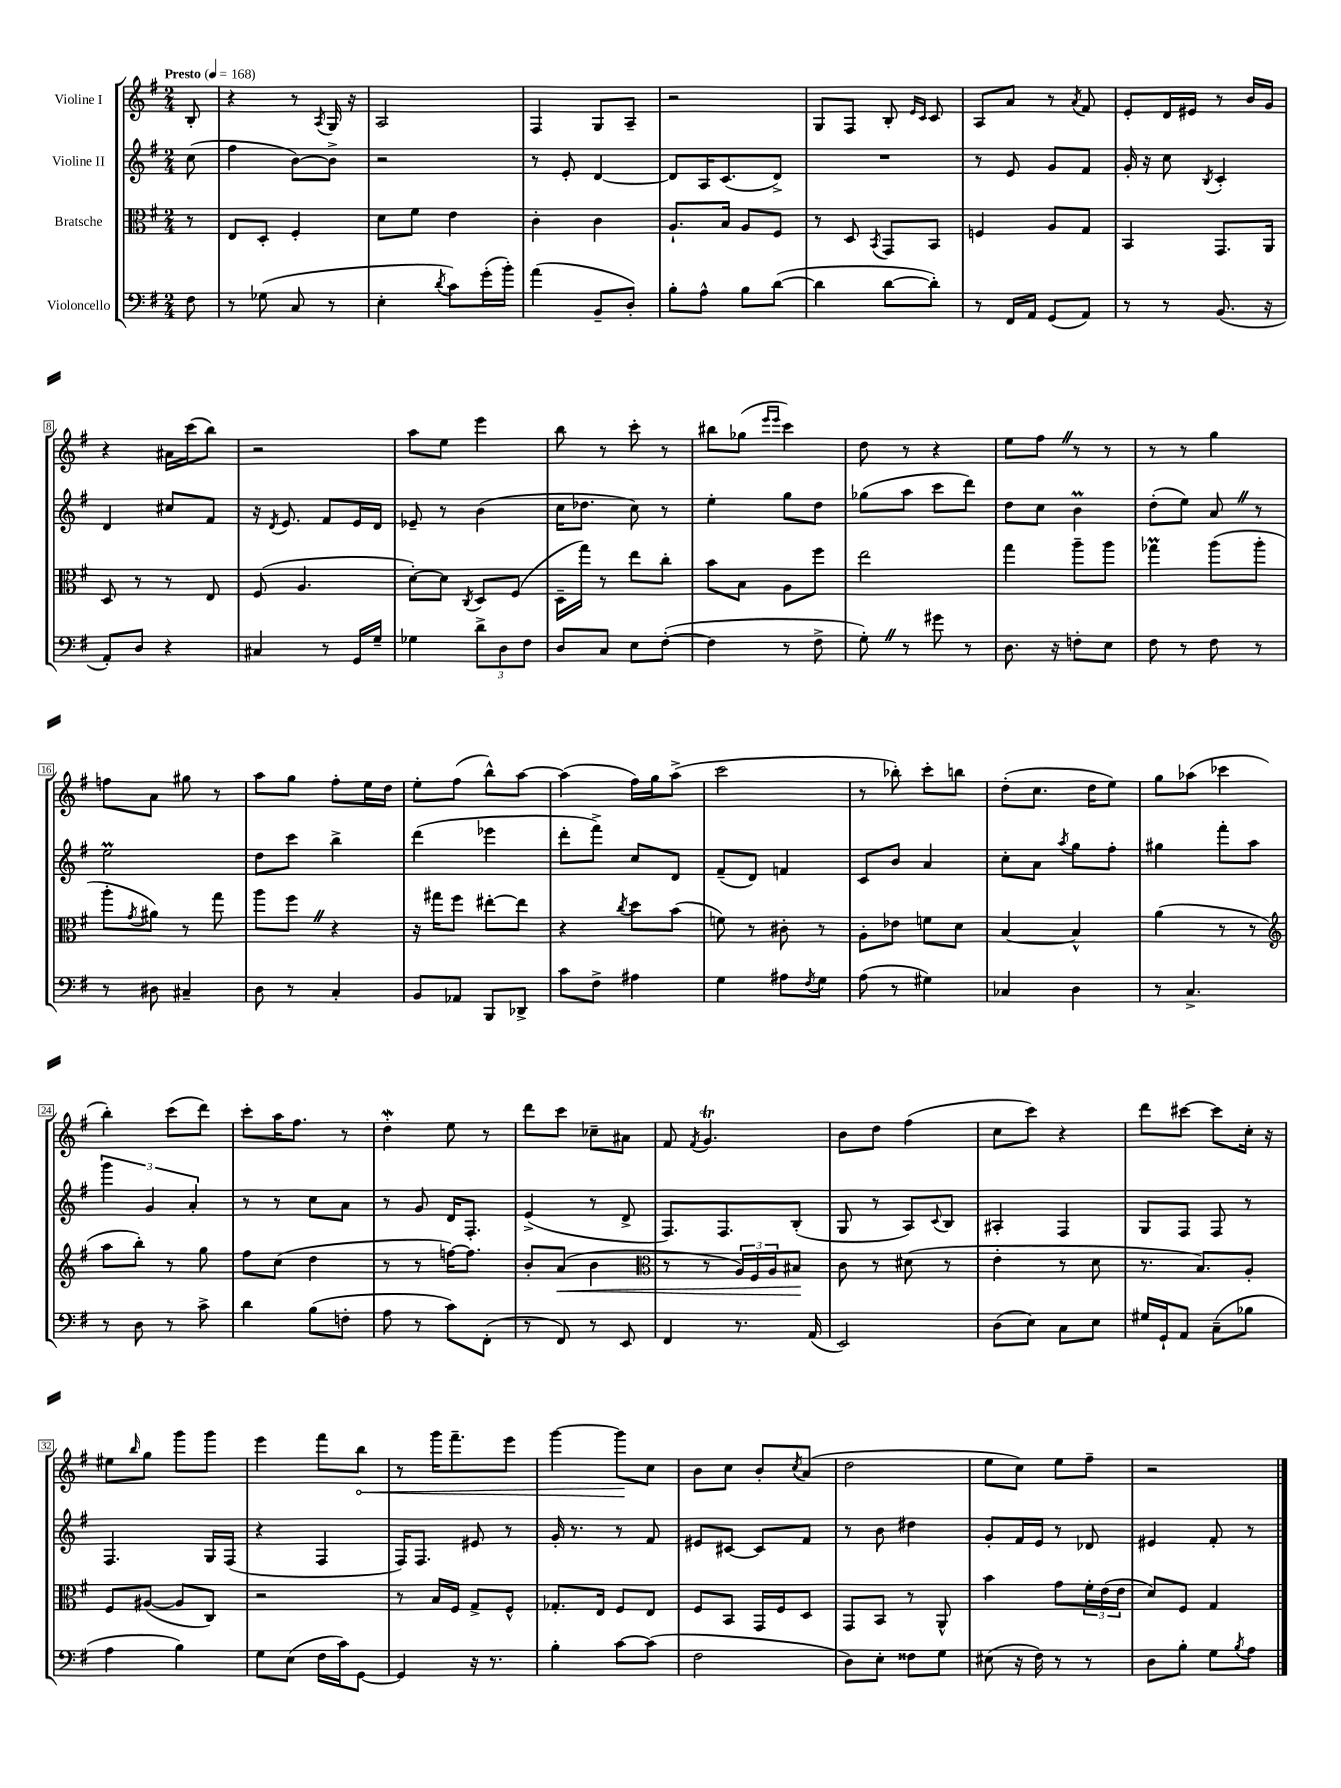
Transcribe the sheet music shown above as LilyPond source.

<<
\new StaffGroup <<
\new Staff = "s0" \with { instrumentName = "Violine I" } {
    \clef treble \key g \major \numericTimeSignature \time 2/4 \partial 8 \tempo "Presto" 4 = 168
    b8-. |
    r4 r8 \acciaccatura { a8 } g16 r16 |
    a2 |
    fis4 g8 a8-- |
    r2 |
    g8 fis8 b8-. \grace { e'16 c'16 } c'8 |
    a8 a'8 r8 \acciaccatura { a'8 } fis'8 |
    e'8-. d'16 eis'16 r8 b'16 g'16 |
    r4 ais'16 c'''16( b''8) |
    r2 |
    a''8 e''8 e'''4 |
    b''8 r8 c'''8-. r8 |
    bis''8 ges''8( \grace { e'''16 e'''16 } c'''4) |
    d''8 r8 r4 |
    e''8 fis''8 \once \override BreathingSign.text = \markup { \musicglyph "scripts.caesura.straight" } \breathe r8 r8 |
    r8 r8 g''4 |
    f''8 a'8 gis''8 r8 |
    a''8 g''8 fis''8-. e''16 d''16 |
    e''8-. fis''8( b''8-^) a''8~ |
    a''4( fis''16) g''16 a''8->( |
    c'''2 |
    r8 bes''8-.) c'''8-. b''8 |
    d''8-.( c''8. d''16 e''8) |
    g''8 aes''8( ces'''4 |
    b''4-.) c'''8( d'''8) |
    c'''8-. a''16 fis''8. r8 |
    d''4-.\mordent e''8 r8 |
    d'''8 c'''8 ces''8-- ais'8 |
    fis'8 \acciaccatura { fis'8 } g'4.\trill |
    b'8 d''8 fis''4( |
    c''8 c'''8) r4 |
    d'''8 cis'''8~ cis'''8 c''16-. r16 |
    eis''8 \grace { b''16 } g''8 g'''8 g'''8 |
    e'''4 fis'''8 \once \override Hairpin.circled-tip = ##t b''8\< |
    r8 g'''16 fis'''8.-- e'''8 |
    g'''4~ g'''8\! c''8 |
    b'8 c''8 b'8-. \acciaccatura { c''8 } a'8( |
    d''2 |
    e''8 c''8) e''8 fis''8-- |
    r2 \bar "|." |
}
\new Staff = "s1" \with { instrumentName = "Violine II" } {
    \clef treble \key g \major \numericTimeSignature \time 2/4 \partial 8
    c''8( |
    fis''4 b'8~) b'8-> |
    r2 |
    r8 e'8-. d'4~ |
    d'8 a16 c'8.( d'8->) |
    R2 |
    r8 e'8 g'8 fis'8 |
    g'16-. r16 c''8 \acciaccatura { b8 } c'4-. |
    d'4 cis''8 fis'8 |
    r16 \acciaccatura { d'8 } e'8. fis'8 e'16 d'16 |
    ees'8-- r8 b'4( |
    c''16 des''8. c''8) r8 |
    e''4-. g''8 d''8 |
    ges''8( a''8 c'''8 d'''8) |
    d''8 c''8 b'4\prall |
    d''8-.( e''8) a'8 \once \override BreathingSign.text = \markup { \musicglyph "scripts.caesura.straight" } \breathe r8 |
    e''2\prall |
    d''8 c'''8 b''4-> |
    d'''4( ees'''4 |
    d'''8-. fis'''8->) c''8 d'8 |
    fis'8--( d'8) f'4 |
    c'8 b'8 a'4 |
    c''8-. a'8 \acciaccatura { a''8 } g''8 fis''8-. |
    gis''4 fis'''8-. a''8 |
    \tuplet 3/2 { g'''4 g'4 a'4-. } |
    r8 r8 c''8 a'8 |
    r8 g'8 d'16 fis8.-. |
    e'4->( r8 d'8-> |
    fis8.) fis8. b8-.( |
    g8 r8 a8) \appoggiatura { c'8 } b8 |
    ais4-. fis4 |
    g8 fis8 fis8 r8 |
    fis4. g16 fis16( |
    r4 fis4 |
    fis16) fis8. eis'8 r8 |
    g'16-. r8. r8 fis'8 |
    eis'8 cis'8~ cis'8 fis'8 |
    r8 b'8 dis''4 |
    g'8-. fis'16 e'16 r8 des'8 |
    eis'4 fis'8-. r8 \bar "|." |
}
\new Staff = "s2" \with { instrumentName = "Bratsche" } {
    \clef alto \key g \major \numericTimeSignature \time 2/4 \partial 8
    r8 |
    e8 d8-. fis4-. |
    d'8 fis'8 e'4 |
    c'4-. c'4 |
    a8.-! b16 a8 fis8 |
    r8 d8 \acciaccatura { b,8 } g,8 b,8 |
    f4 a8 g8 |
    b,4 g,8. a,16 |
    d8 r8 r8 e8 |
    fis8( a4. |
    d'8~-.) d'8 \acciaccatura { c8 } d8 fis8( |
    d16-- g''16) r8 e''8 c''8-. |
    b'8 b8 a8 fis''8 |
    e''2 |
    g''4 a''8-- a''8 |
    ges''4\prall a''8( a''8-. |
    a''8-. \acciaccatura { g'8 } ais'8) r8 g''8 |
    a''8 fis''8 \once \override BreathingSign.text = \markup { \musicglyph "scripts.caesura.straight" } \breathe r4 |
    r16 gis''16 fis''8 eis''8~-. eis''8 |
    r4 \acciaccatura { c''8 } d''8 b'8( |
    f'8) r8 cis'8-. r8 |
    a8-. ees'8 f'8 d'8 |
    b4~ b4-^ |
    a'4( r8 r8 |
    \clef treble a''8 b''8-.) r8 g''8 |
    fis''8 c''8( d''4 |
    r8 r8 f''16~) f''8. |
    b'8-. a'8\<( b'4 |
    \clef alto r8 r8 \tuplet 3/2 { a16) fis16 a16 } bis8\! |
    c'8 r8 dis'8( r8 |
    e'4-. r8 d'8 |
    r8. b8.) a8-. |
    fis8 ais8~( ais8 c8) |
    r2 |
    r8 b16 fis16 g8-> fis8-^ |
    ges8.-. e16 fis8 e8 |
    fis8 b,8 g,16 fis16 d8 |
    g,8 b,8 r8 a,8-^ |
    b'4 g'8 \tuplet 3/2 { fis'16-. e'16( e'16 } |
    d'8) fis8 g4 \bar "|." |
}
\new Staff = "s3" \with { instrumentName = "Violoncello" } {
    \clef bass \key g \major \numericTimeSignature \time 2/4 \partial 8
    fis8 |
    r8 ges8( c8 r8 |
    e4-. \acciaccatura { d'8 } c'8) g'16-.( b'16-.) |
    a'4( b,8-- d8-.) |
    b8-. a8-^ b8 d'8~( |
    d'4 d'8~ d'8-.) |
    r8 fis,16 a,16 g,8( a,8) |
    r8 r8 b,8.( r16 |
    a,8-.) d8 r4 |
    cis4 r8 g,16 g16-- |
    ges4 \tuplet 3/2 { d'8-> d8 fis8 } |
    d8 c8 e8 fis8~-.( |
    fis4 r8 fis8-> |
    g8-.) \once \override BreathingSign.text = \markup { \musicglyph "scripts.caesura.straight" } \breathe r8 gis'8 r8 |
    d8. r16 f8-. e8 |
    fis8 r8 fis8 r8 |
    r8 dis8 cis4-- |
    d8 r8 c4-. |
    b,8 aes,8 b,,8 des,8-> |
    c'8 fis8-> ais4 |
    g4 ais8 \acciaccatura { fis8 } g8 |
    a8( r8 gis4) |
    ces4 d4 |
    r8 c4.-> |
    r8 d8 r8 c'8-> |
    d'4 b8( f8-. |
    a8 r8 c'8) fis,8-.( |
    r8 fis,8) r8 e,8 |
    fis,4 r8. a,16( |
    e,2) |
    d8( e8) c8 e8 |
    gis16 g,16-! a,8 c8--( bes8 |
    a4 b4) |
    g8 e8( fis16 c'16) g,8~ |
    g,4 r16 r8. |
    b4-. c'8~ c'8( |
    fis2 |
    d8) e8-. fisis8 g8 |
    eis8( r16 fis16) r8 r8 |
    d8 b8-. g8 \acciaccatura { b8 } a8 \bar "|." |
}
>>
>>
\layout { \context { \Score \override BarNumber.stencil = #(make-stencil-boxer 0.1 0.3 ly:text-interface::print) } }
